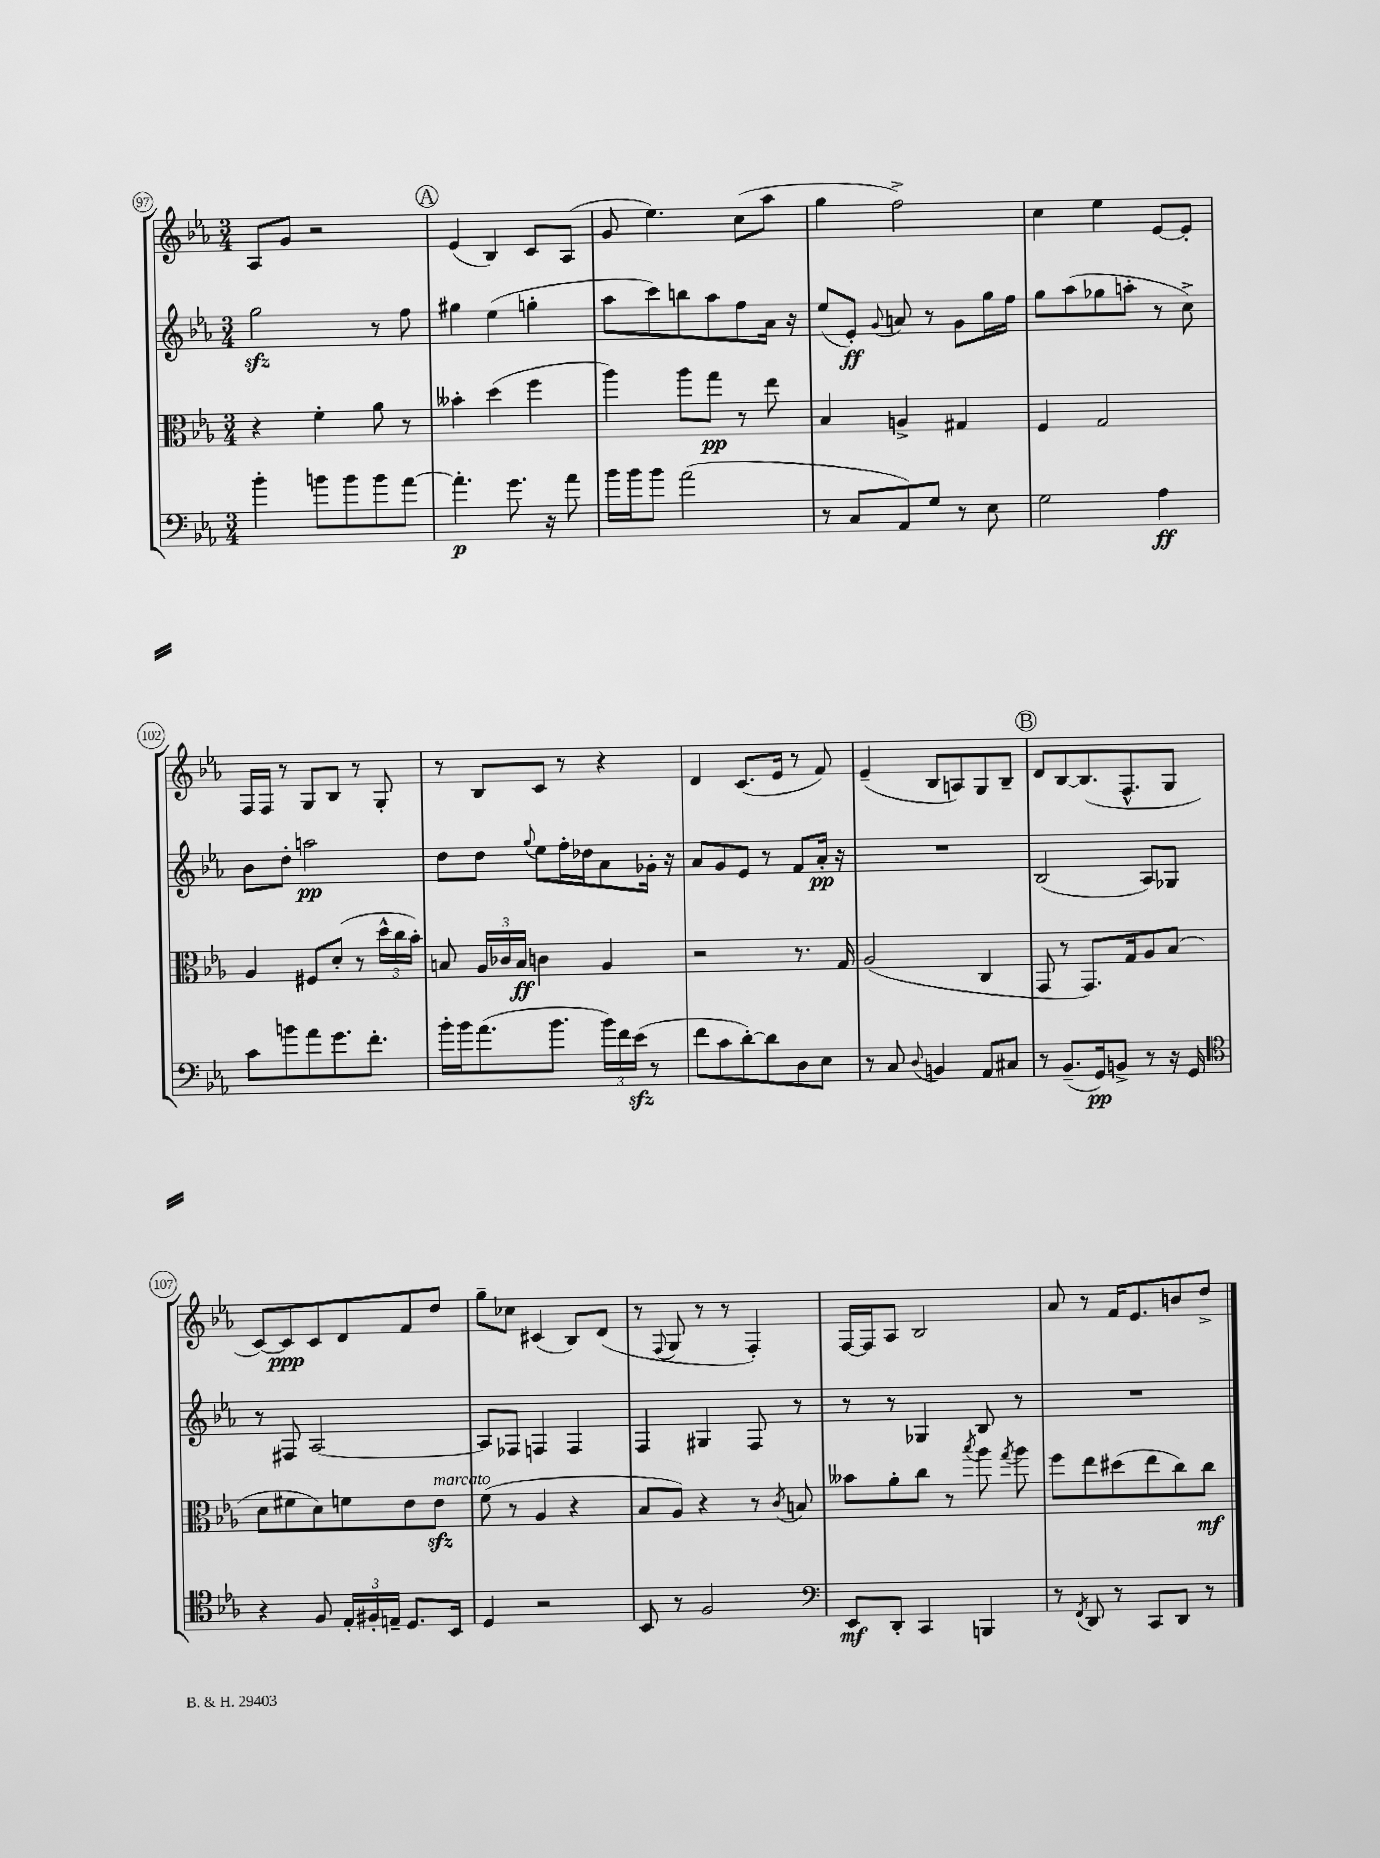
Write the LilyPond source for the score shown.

<<
\new StaffGroup <<
\new Staff = "s0" {
    \clef treble \key ees \major \numericTimeSignature \time 3/4
    \autoBeamOff aes8[ g'8] r2 |
    \mark \markup { \circle "A" } ees'4( bes4) c'8[ aes8]( |
    g'8 ees''4.) c''8[( aes''8] |
    g''4 f''2->) |
    c''4 ees''4 ees'8[~ ees'8]-. |
    f16[ f16] r8 g8[ bes8] r8 g8-. |
    r8 bes8[ c'8] r8 r4 |
    d'4 c'8.[( ees'16] r8 f'8) |
    ees'4--( bes8[ a8) g8 bes8]-- |
    \mark \markup { \circle "B" } d'8[ bes8~ bes8.( f8.-^ g8] |
    c'8[~) c'8\ppp c'8 d'8 f'8 d''8] |
    g''8[-- ces''8] cis'4( bes8[) d'8]( |
    r8 \appoggiatura { f8 } g8 r8 r8 f4-.) |
    f16[~ f16 aes8] bes2 |
    aes'8 r8 f'16[ ees'8. b'8 d''8]-> \bar "|." |
}
\new Staff = "s1" {
    \clef treble \key ees \major \numericTimeSignature \time 3/4
    \autoBeamOff g''2\sfz r8 f''8 |
    \mark \markup { \circle "A" } gis''4 ees''4( g''4-. |
    aes''8[ c'''8) b''8 aes''8 f''8 aes'16] r16 |
    ees''8[( ees'8]-.\ff) \appoggiatura { g'8 } a'8 r8 g'8[ g''16 f''16] |
    g''8[ aes''8( ges''8 a''8]-. r8 c''8->) |
    bes'8[ d''8]-. a''2\pp |
    d''8[ d''8] \appoggiatura { g''8 } ees''8[ f''16-. des''16 aes'8 ges'16]-. r16 |
    aes'8[ g'8 ees'8] r8 f'8[ aes'16]-.\pp r16 |
    R2. |
    \mark \markup { \circle "B" } bes2( aes8[) ges8] |
    r8 fis8 aes2~ |
    aes8[ fes8] f4 f4 |
    f4 gis4 f8 r8 |
    r8 r8 ges4 bes8 r8 |
    R2. \bar "|." |
}
\new Staff = "s2" {
    \clef alto \key ees \major \numericTimeSignature \time 3/4
    \autoBeamOff r4 f'4-. aes'8 r8 |
    \mark \markup { \circle "A" } beses'4-. d''4( f''4 |
    aes''4) aes''8[ g''8]\pp r8 ees''8 |
    bes4 a4-> gis4 |
    f4 g2 |
    aes4 fis8[ d'8]-.( r8 \tuplet 3/2 { d''16[-^ c''16 bes'16]-.) } |
    b8 \tuplet 3/2 { aes16[ ces'16 b16]\ff } c'4 aes4 |
    r2 r8. g16 |
    aes2( c4 |
    \mark \markup { \circle "B" } g,8 r8 g,8.[) g16 aes8 bes8]( |
    d'8[ fis'8 d'8) f'8 ees'8 ees'8]\sfz^\markup { \italic "marcato" } |
    f'8( r8 aes4 r4 |
    bes8[ aes8]) r4 r8 \acciaccatura { c'8 } b8 |
    beses'8[ aes'8-. c''8] r8 \acciaccatura { bes''8 } aes''8 \acciaccatura { g''8 } aes''8 |
    f''8[ ees''8 dis''8( ees''8 c''8) c''8]\mf \bar "|." |
}
\new Staff = "s3" {
    \clef bass \key ees \major \numericTimeSignature \time 3/4
    \autoBeamOff bes'4-. b'8[ b'8 b'8 aes'8]~ |
    \mark \markup { \circle "A" } aes'4.-.\p g'8. r16 aes'8 |
    bes'16[ bes'16 bes'8] aes'2( |
    r8 c8[ aes,8) g8] r8 ees8 |
    g2 aes4\ff |
    c'8[ b'8 aes'8 g'8. f'8.]-. |
    bes'16[-. bes'16 aes'8.( bes'8.] \tuplet 3/2 { bes'16[) f'16 ees'16]\sfz( } r8 |
    f'8[ c'8 d'8~-.) d'8 d8 ees8] |
    r8 c8 \appoggiatura { d8 } b,4 aes,8[ cis8] |
    \mark \markup { \circle "B" } r8 bes,8.[--( g,16\pp) b,8]-> r8 r16 g,16 |
    \clef tenor r4 f8 \tuplet 3/2 { ees16[-. fis16-. e16]-- } d8.[ bes,16] |
    d4 r2 |
    bes,8 r8 f2 |
    \clef bass ees,8[\mf d,8]-. c,4 b,,4 |
    r8 \acciaccatura { f,8 } d,8 r8 c,8[ d,8] r8 \bar "|." |
}
>>
>>
\layout { \context { \Score currentBarNumber = #97 \override BarNumber.stencil = #(make-stencil-circler 0.1 0.3 ly:text-interface::print) } }
